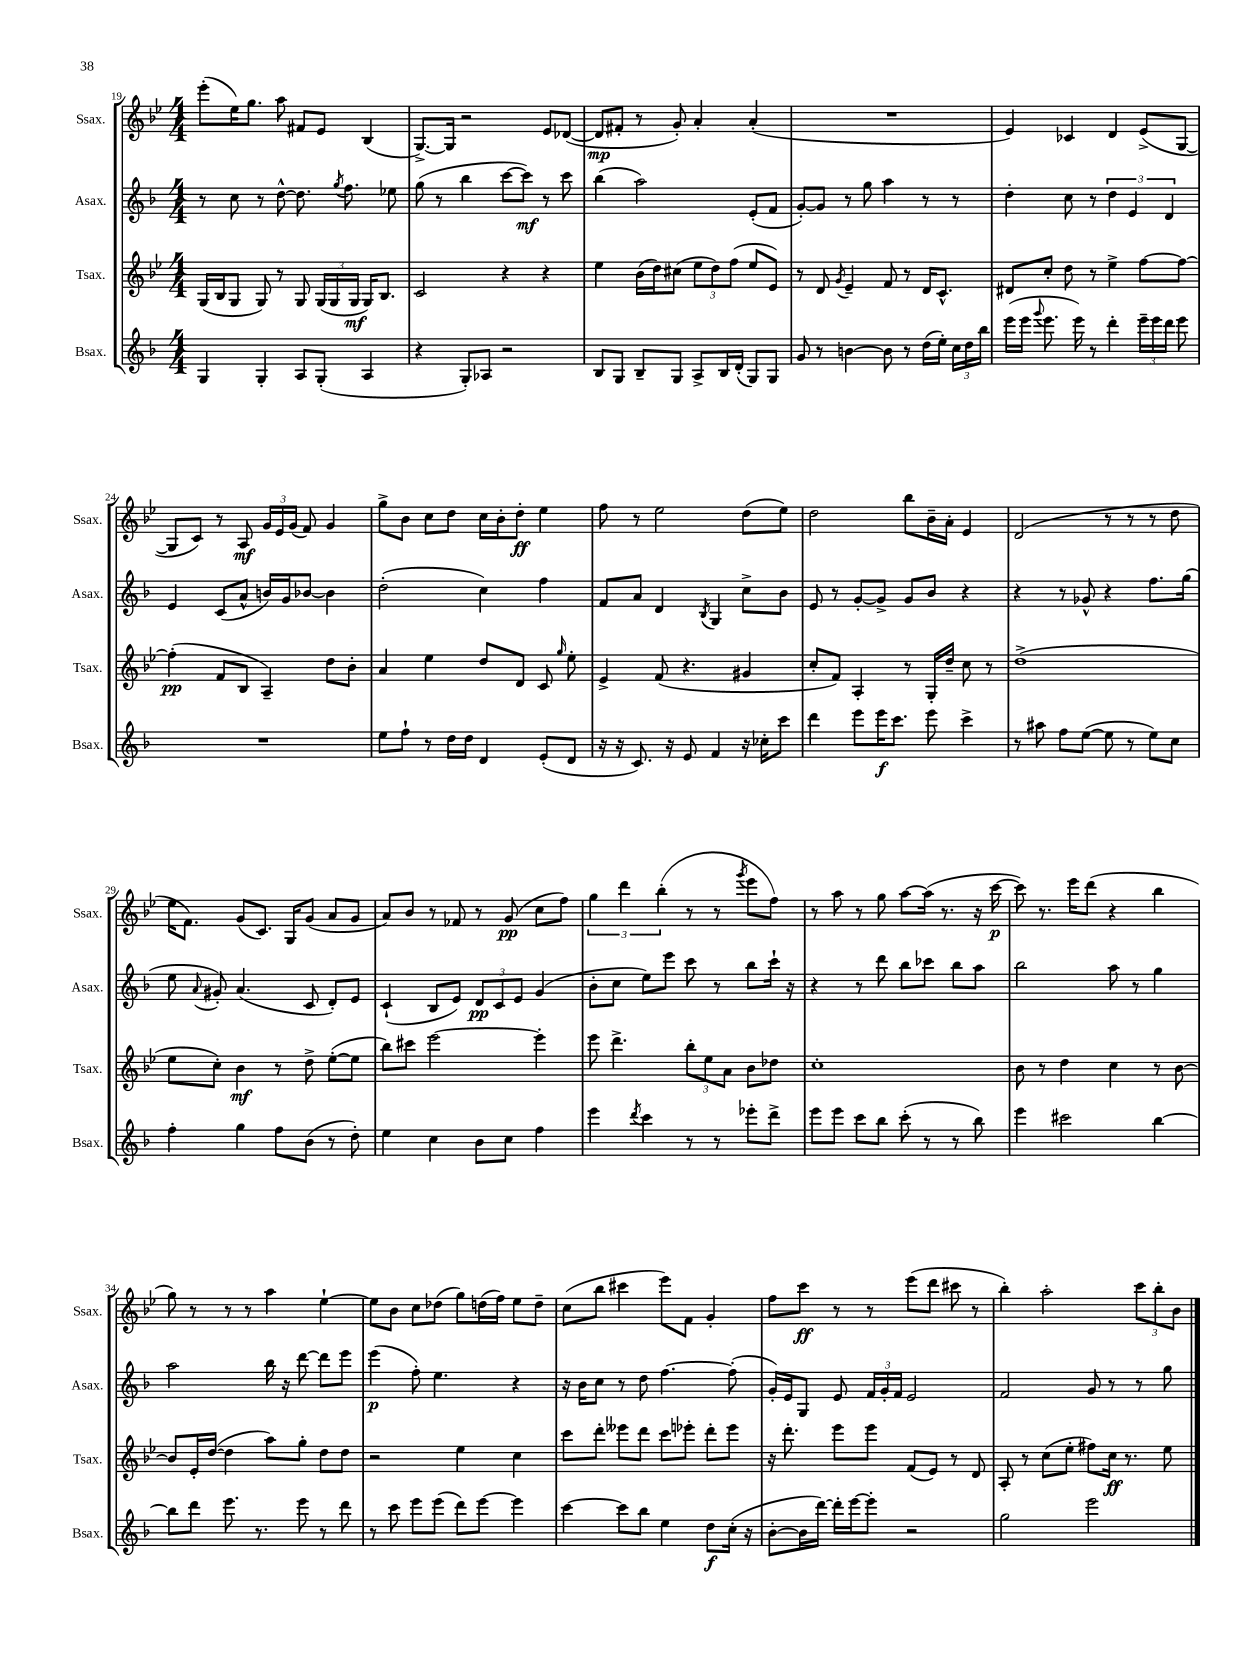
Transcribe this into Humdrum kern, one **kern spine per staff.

**kern	**dynam	**kern	**dynam	**kern	**dynam	**kern	**dynam
*part4	*part4	*part3	*part3	*part2	*part2	*part1	*part1
*staff4	*staff4	*staff3	*staff3	*staff2	*staff2	*staff1	*staff1
*I"Bsax.	*	*I"Tsax.	*	*I"Asax.	*	*I"Ssax.	*
*I'Bsax.	*	*I'Tsax.	*	*I'Asax.	*	*I'Ssax.	*
*clefG2	*	*clefG2	*	*clefG2	*	*clefG2	*
*k[b-]	*	*k[b-e-]	*	*k[b-]	*	*k[b-e-]	*
*M4/4	*	*M4/4	*	*M4/4	*	*M4/4	*
=19	=19	=19	=19	=19	=19	=19	=19
4G/	.	(16G/LL	.	8r	.	(8eee-'\L	.
.	.	16B-/J	.	.	.	.	.
.	.	8G/J	.	8cc\	.	16ee-\K)	.
.	.	.	.	.	.	8.gg\J	.
4G'/	.	8G/)	.	8r	.	.	.
.	.	8r	.	[8dd^^\	.	8aa\	.
8A/L	.	8G/	.	8.dd\]	.	8f#X/L	.
(8G'/J	.	(24G/LL	.	.	.	8e-/J	.
.	.	24G/	.	.	.	.	.
.	.	.	.	8qgg/	.	.	.
.	.	.	.	8.ff\	.	.	.
.	.	24G/JJ	mf	.	.	.	.
4A/	.	16G/KL)	.	.	.	(4B-/	.
.	.	8.B-/J	.	.	.	.	.
.	.	.	.	8ee-X\	.	.	.
=20	=20	=20	=20	=20	=20	=20	=20
4r	.	2c/	.	(8gg\	.	[8.G^/L)	.
.	.	.	.	8r	.	.	.
.	.	.	.	.	.	16G/Jk]	.
8G'/L)	.	.	.	4bb-\	.	2r	.
8A-X/J	.	.	.	.	.	.	.
2r	.	4r	.	[8ccc\L	.	.	.
.	.	.	.	8ccc\J])	mf	.	.
.	.	4r	.	8r	.	8e-/L	.
.	.	.	.	8ccc\	.	([8d-X/J	.
=21	=21	=21	=21	=21	=21	=21	=21
8B-/L	.	4ee-\	.	(4bb-\	.	8d-/L]	mp
8G/J	.	.	.	.	.	8f#X'/J	.
8B-~/L	.	(16b-\LL	.	2aa\)	.	8r	.
.	.	16dd\J)	.	.	.	.	.
8G/J	.	(8cc#X\J	.	.	.	8g'/)	.
8A^/L	.	12ee-\L	.	.	.	4a'/	.
.	.	12dd\)	.	.	.	.	.
16B-/L	.	.	.	.	.	.	.
.	.	(12ff\J	.	.	.	.	.
(16d'/JJ	.	.	.	.	.	.	.
8G/L)	.	8ee-/L	.	(8e'/L	.	(4a'/	.
8G/J	.	8e-/J)	.	8f/J	.	.	.
=22	=22	=22	=22	=22	=22	=22	=22
8g/	.	8r	.	[8g'/L)	.	1r	.
8r	.	8d/	.	8g/J]	.	.	.
.	.	8qg/	.	.	.	.	.
[4bn\	.	4e-~/	.	8r	.	.	.
.	.	.	.	8gg\	.	.	.
8b\]	.	8f/	.	4aa\	.	.	.
8r	.	8r	.	.	.	.	.
(16dd\LL	.	16d/KL	.	8r	.	.	.
16ee'\JJ)	.	8.c^^/J	.	.	.	.	.
24cc\LL	.	.	.	8r	.	.	.
24dd\	.	.	.	.	.	.	.
24bb-\JJ	.	.	.	.	.	.	.
=23	=23	=23	=23	=23	=23	=23	=23
(16eee\LL	.	8d#X/L	.	4dd'\	.	4e-/)	.
16eee\JJ	.	.	.	.	.	.	.
8qqggg/	.	.	.	.	.	.	.
8.eee\	.	8cc'/J	.	.	.	.	.
.	.	8dd\	.	8cc\	.	4c-X/	.
16eee\)	.	.	.	.	.	.	.
8r	.	8r	.	8r	.	.	.
4ddd'\	.	4ee-^\	.	6dd\	.	4d/	.
.	.	.	.	6e/	.	.	.
24eee~\LL	.	[8ff\L	.	.	.	(8e-^/L	.
24eee\	.	.	.	.	.	.	.
24ddd\JJ	.	.	.	6d/	.	.	.
8eee\	.	8ff\J_	.	.	.	[8G/J	.
!!LO:LB:g=z
=24	=24	=24	=24	=24	=24	=24	=24
1r	.	(4ff'\]	pp	4e/	.	8G/L]	.
.	.	.	.	.	.	8c/J)	.
.	.	8f/L	.	(8c/L	.	8r	.
.	.	8B-/J	.	8a^^/J	.	8A/	mf
.	.	4A~/)	.	16bn/LL)	.	24g/LL	.
.	.	.	.	.	.	24e-/	.
.	.	.	.	16g/J	.	.	.
.	.	.	.	.	.	(24g/JJ	.
.	.	.	.	[8b-X/J	.	8f/)	.
.	.	8dd\L	.	4b-\]	.	4g/	.
.	.	8b-'\J	.	.	.	.	.
=25	=25	=25	=25	=25	=25	=25	=25
8ee\L	.	4a/	.	(2dd'\	.	8gg^\L	.
8ff`\J	.	.	.	.	.	8b-\J	.
8r	.	4ee-\	.	.	.	8cc\L	.
16dd\LL	.	.	.	.	.	8dd\J	.
16dd\JJ	.	.	.	.	.	.	.
4d/	.	8dd/L	.	4cc\)	.	16cc\LL	.
.	.	.	.	.	.	16b-'\J	.
.	.	8d/J	.	.	.	8dd'\J	ff
(8e'/L	.	8c/	.	4ff\	.	4ee-\	.
.	.	16qqgg/	.	.	.	.	.
8d/J	.	8ee-'\	.	.	.	.	.
=26	=26	=26	=26	=26	=26	=26	=26
16r	.	4e-^/	.	8f/L	.	8ff\	.
16r	.	.	.	.	.	.	.
8.c/)	.	.	.	8a/J	.	8r	.
.	.	(8f/	.	4d/	.	2ee-\	.
16r	.	.	.	.	.	.	.
8e/	.	4.r	.	.	.	.	.
.	.	.	.	8qB-/	.	.	.
4f/	.	.	.	4G/	.	.	.
16r	.	4g#X/	.	8cc^\L	.	(8dd\L	.
16cc-X'\KL	.	.	.	.	.	.	.
8ccc\J	.	.	.	8b-\J	.	8ee-\J)	.
=27	=27	=27	=27	=27	=27	=27	=27
4ddd\	.	8cc'/L	.	8e/	.	2dd\	.
.	.	8f/J)	.	8r	.	.	.
8eee\L	.	4A'/	.	[8g'/L	.	.	.
16eee\K	f	.	.	8g^/J]	.	.	.
8.ccc\J	.	.	.	.	.	.	.
.	.	8r	.	8g/L	.	8bb-\L	.
8eee\	.	16G'/LL	.	8b-/J	.	16b-~\L	.
.	.	16dd~/JJ	.	.	.	16a'\JJ	.
4ccc^\	.	8cc\	.	4r	.	4e-/	.
.	.	8r	.	.	.	.	.
=28	=28	=28	=28	=28	=28	=28	=28
8r	.	(1dd^	.	4r	.	(2d/	.
8aa#X\	.	.	.	.	.	.	.
8ff\L	.	.	.	8r	.	.	.
([8ee\J	.	.	.	8g-X^^/	.	.	.
8ee\]	.	.	.	4r	.	8r	.
8r	.	.	.	.	.	8r	.
8ee\L)	.	.	.	8.ff\L	.	8r	.
8cc\J	.	.	.	.	.	8dd\	.
.	.	.	.	(16gg\Jk	.	.	.
!!LO:LB:g=z
=29	=29	=29	=29	=29	=29	=29	=29
4ff'\	.	8ee-\L	.	8ee\	.	16ee-\KL	.
.	.	.	.	.	.	8.f\J)	.
.	.	.	.	8qqa/	.	.	.
.	.	8cc'\J)	.	8g#X'/)	.	.	.
4gg\	.	4b-\	mf	(4.a/	.	(8g/L	.
.	.	.	.	.	.	8.c/J)	.
8ff\L	.	8r	.	.	.	.	.
.	.	.	.	.	.	16G/KL	.
(8b-\J	.	8dd^\	.	8c/	.	(8g/J	.
8r	.	([8ee-'\L	.	8d'/L)	.	8a/L	.
8dd'\)	.	8ee-\J]	.	8e/J	.	8g/J	.
=30	=30	=30	=30	=30	=30	=30	=30
4ee\	.	8bb-\L)	.	(4c`/	.	8a/L)	.
.	.	8ccc#X\J	.	.	.	8b-/J	.
4cc\	.	[2eee-\	.	8B-/L	.	8r	.
.	.	.	.	8e/J)	.	8f-X/	.
8b-\L	.	.	.	12d/L	pp	8r	.
.	.	.	.	12c/	.	.	.
8cc\J	.	.	.	.	.	(8g/	pp
.	.	.	.	12e/J	.	.	.
4ff\	.	4eee-'\]	.	(4g/	.	8cc\L	.
.	.	.	.	.	.	8ff\J)	.
=31	=31	=31	=31	=31	=31	=31	=31
4eee\	.	8eee-\	.	8b-'\L	.	6gg\	.
.	.	4.ddd^\	.	8cc\J	.	.	.
.	.	.	.	.	.	6ddd\	.
8qddd/	.	.	.	.	.	.	.
4ccc\	.	.	.	8ee\L)	.	.	.
.	.	.	.	.	.	(6bb-'\	.
.	.	.	.	8eee\J	.	.	.
8r	.	12bb-'\L	.	8ccc\	.	8r	.
.	.	12ee-\	.	.	.	.	.
8r	.	.	.	8r	.	8r	.
.	.	12a\J	.	.	.	.	.
.	.	.	.	.	.	8qggg/	.
8eee-X'\L	.	8b-\L	.	8bb-\L	.	8eee-\L	.
8ddd^\J	.	8dd-X\J	.	16ccc`\Jk	.	8ff\J)	.
.	.	.	.	16r	.	.	.
=32	=32	=32	=32	=32	=32	=32	=32
8eee\L	.	1cc'	.	4r	.	8r	.
8eee\J	.	.	.	.	.	8aa\	.
8ccc\L	.	.	.	8r	.	8r	.
8bb-\J	.	.	.	8ddd\	.	8gg\	.
(8ccc'\	.	.	.	8bb-\L	.	[8aa\L	.
8r	.	.	.	8ccc-X\J	.	(16aa\Jk]	.
.	.	.	.	.	.	8.r	.
8r	.	.	.	8bb-\L	.	.	.
8bb-\)	.	.	.	8aa\J	.	16r	.
.	.	.	.	.	.	[16ccc\	p
=33	=33	=33	=33	=33	=33	=33	=33
4eee\	.	8b-\	.	2bb-\	.	8ccc\])	.
.	.	8r	.	.	.	8.r	.
2ccc#X\	.	4dd\	.	.	.	.	.
.	.	.	.	.	.	16eee-\KL	.
.	.	.	.	.	.	(8ddd\J	.
.	.	4cc\	.	8aa\	.	4r	.
.	.	.	.	8r	.	.	.
[4bb-\	.	8r	.	4gg\	.	4bb-\	.
.	.	[8b-\	.	.	.	.	.
!!LO:LB:g=z
=34	=34	=34	=34	=34	=34	=34	=34
8bb-\L]	.	8b-/L]	.	2aa\	.	8gg\)	.
8ddd\J	.	16e-'/L	.	.	.	8r	.
.	.	([16dd/JJ	.	.	.	.	.
8.eee\	.	4dd\]	.	.	.	8r	.
.	.	.	.	.	.	8r	.
8.r	.	.	.	.	.	.	.
.	.	8aa\L)	.	16bb-\	.	4aa\	.
.	.	.	.	16r	.	.	.
8eee\	.	8gg'\J	.	[8ddd\	.	.	.
8r	.	8dd\L	.	8ddd\L]	.	[4ee-`\	.
8ddd\	.	8dd\J	.	8eee\J	.	.	.
=35	=35	=35	=35	=35	=35	=35	=35
8r	.	2r	.	(4eee\	p	8ee-\L]	.
8ccc\	.	.	.	.	.	8b-\J	.
8eee\L	.	.	.	8ff'\)	.	8cc\L	.
(8eee\J	.	.	.	4.ee\	.	(8dd-X\J	.
8ddd\L)	.	4ee-\	.	.	.	8gg\L)	.
[8eee\J	.	.	.	.	.	(16ddn\L	.
.	.	.	.	.	.	16ff\JJ)	.
4eee\]	.	4cc\	.	4r	.	8ee-\L	.
.	.	.	.	.	.	8dd~\J	.
=36	=36	=36	=36	=36	=36	=36	=36
[4ccc\	.	8ccc\L	.	16r	.	(8cc\L	.
.	.	.	.	16b-\KL	.	.	.
.	.	8ddd'\J	.	8cc\J	.	8bb-\J	.
8ccc\L]	.	8eee--X\L	.	8r	.	4ccc#X\	.
8bb-\J	.	8ddd\J	.	8dd\	.	.	.
4ee\	.	8ccc\L	.	[4.ff\	.	8eee-\L)	.
.	.	8eee-X'\J	.	.	.	8f\J	.
8dd\L	f	8ddd'\L	.	.	.	4g'/	.
(16cc'\Jk	.	8eee-\J	.	(8ff'\]	.	.	.
16r	.	.	.	.	.	.	.
=37	=37	=37	=37	=37	=37	=37	=37
[8b-'\L	.	16r	.	16g'/LL)	.	8ff\L	.
.	.	8.ddd'\	.	16e/J	.	.	.
16b-\L]	.	.	.	8G/J	.	8ccc\J	ff
[16ddd\JJ)	.	.	.	.	.	.	.
16ddd'\LL]	.	8eee-\L	.	8e/	.	8r	.
[16eee\J	.	.	.	.	.	.	.
8eee'\J]	.	8eee-\J	.	24f/LL	.	8r	.
.	.	.	.	24g'/	.	.	.
.	.	.	.	24f/JJ	.	.	.
2r	.	(8f/L	.	2e/	.	(8eee-\L	.
.	.	8e-/J)	.	.	.	8ddd\J	.
.	.	8r	.	.	.	8ccc#X\	.
.	.	8d/	.	.	.	8r	.
=38	=38	=38	=38	=38	=38	=38	=38
2gg\	.	8A'/	.	2f/	.	4bb-'\)	.
.	.	8r	.	.	.	.	.
.	.	(8cc\L	.	.	.	2aa'\	.
.	.	8ee-'\J	.	.	.	.	.
2eee\	.	8ff#X\L)	.	8g/	.	.	.
.	.	16cc\Jk	ff	8r	.	.	.
.	.	8.r	.	.	.	.	.
.	.	.	.	8r	.	12ccc\L	.
.	.	.	.	.	.	12bb-'\	.
.	.	8ee-\	.	8gg\	.	.	.
.	.	.	.	.	.	12b-\J	.
==	==	==	==	==	==	==	==
*-	*-	*-	*-	*-	*-	*-	*-
